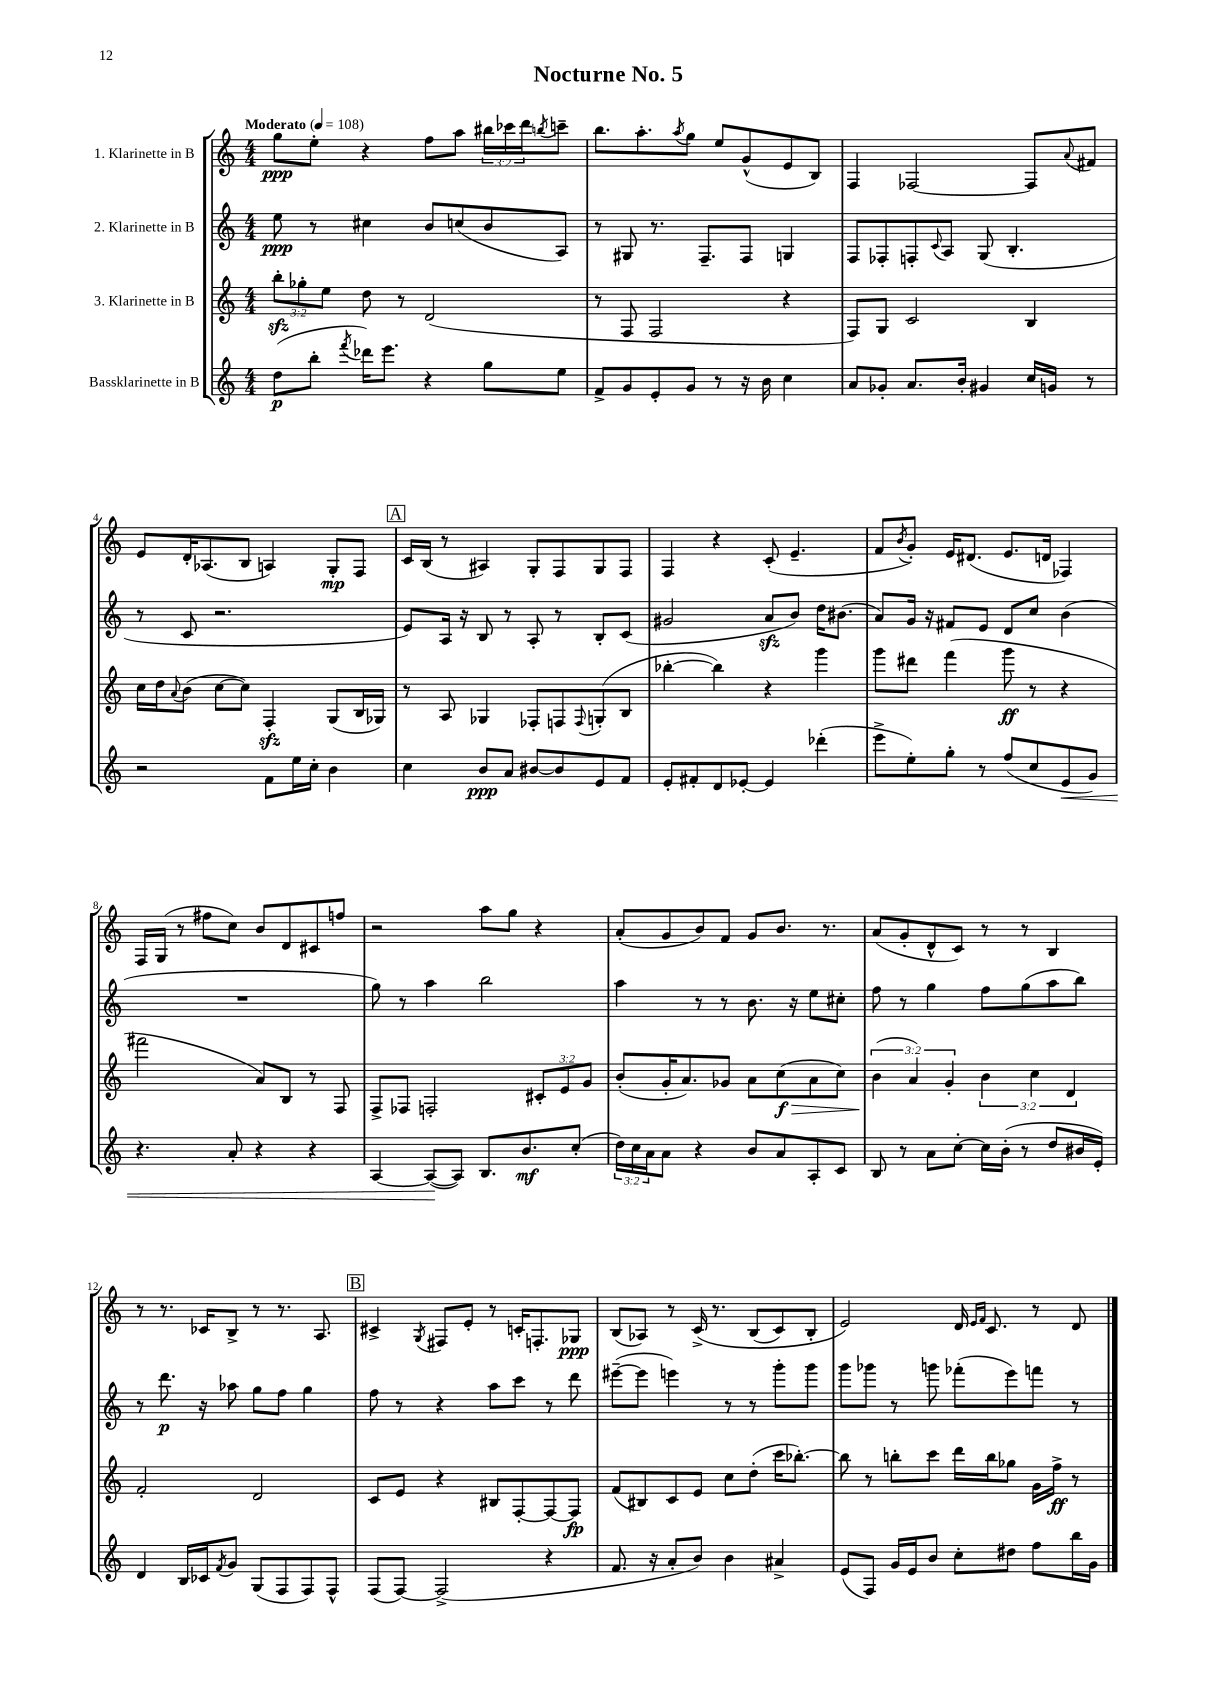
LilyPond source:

\header { title = "Nocturne No. 5" }
<<
\new StaffGroup <<
\new Staff = "s0" \with { instrumentName = "1. Klarinette in B" } {
    \clef treble \key c \major \numericTimeSignature \time 4/4 \override Staff.TupletNumber.text = #tuplet-number::calc-fraction-text \tempo "Moderato" 4 = 108
    g''8\ppp e''8-. r4 f''8 a''8 \tuplet 3/2 { bis''16 ces'''16 d'''16 } \acciaccatura { b''8 } c'''8-- |
    b''8. a''8.-. \acciaccatura { a''8 } g''8 e''8 g'8-^( e'8 b8) |
    f4 fes2~ fes8 \appoggiatura { a'8 } fis'8 |
    e'8 d'16-. aes8.( b8 a4) g8-.\mp f8 |
    \mark \markup { \box "A" } c'16 b16( r8 ais4) g8-. f8 g8 f8 |
    f4 r4 c'8-.( e'4.-- |
    f'8 \acciaccatura { b'8 } g'8-.) e'16 dis'8.( e'8. d'16 fes4) |
    f16 g16( r8 fis''8 c''8) b'8 d'8 cis'8 f''8 |
    r2 a''8 g''8 r4 |
    a'8-.( g'8 b'8) f'8 g'8 b'8. r8. |
    a'8( g'8-. d'8-^ c'8) r8 r8 b4 |
    r8 r8. ces'16 b8-> r8 r8. a8. |
    \mark \markup { \box "B" } cis'4-> \acciaccatura { g8 } fis8 e'8-. r8 c'16-. f8.-. ges8\ppp |
    b8( aes8) r8 c'16->\( r8. b8( c'8) b8-. |
    e'2\) d'16 \grace { e'16 f'16 } c'8. r8 d'8 \bar "|." |
}
\new Staff = "s1" \with { instrumentName = "2. Klarinette in B" } {
    \clef treble \key c \major \numericTimeSignature \time 4/4
    e''8\ppp r8 cis''4 b'8 c''8( b'8 a8) |
    r8 gis8 r8. f8.-- f8 g4 |
    f8 fes8-. f8-. \appoggiatura { c'8 } a8 g8( b4.-. |
    r8 c'8 r2. |
    \mark \markup { \box "A" } e'8) a16 r16 b8 r8 a8-. r8 b8-. c'8( |
    gis'2 a'8\sfz b'8) d''16 bis'8.( |
    a'8) g'16 r16 fis'8 e'8 d'8 c''8 b'4( |
    R1 |
    g''8) r8 a''4 b''2 |
    a''4 r8 r8 b'8. r16 e''8 cis''8-. |
    f''8 r8 g''4 f''8 g''8( a''8 b''8) |
    r8 d'''8.\p r16 aes''8 g''8 f''8 g''4 |
    \mark \markup { \box "B" } f''8 r8 r4 a''8 c'''8 r8 d'''8 |
    eis'''8~--( eis'''8 e'''4) r8 r8 g'''8-. g'''8 |
    g'''8 ges'''8 r8 g'''8 fes'''8-.( e'''8) f'''8 r8 \bar "|." |
}
\new Staff = "s2" \with { instrumentName = "3. Klarinette in B" } {
    \clef treble \key c \major \numericTimeSignature \time 4/4 \override Staff.TupletNumber.text = #tuplet-number::calc-fraction-text
    \tuplet 3/2 { b''8-.\sfz ges''8-. e''8 } d''8 r8 d'2( |
    r8 f8 f2 r4 |
    f8) g8 c'2 b4 |
    c''16 d''16 \appoggiatura { a'8 } b'8( c''8~ c''8) f4-.\sfz g8( b16 ges16) |
    \mark \markup { \box "A" } r8 a8 ges4 fes8-. f8 \appoggiatura { f8 } g8-.( b8 |
    bes''4~-. bes''4) r4 g'''4 |
    g'''8 dis'''8 f'''4( g'''8\ff r8 r4 |
    fis'''2 a'8) b8 r8 f8 |
    f8-> fes8 f2-. \tuplet 3/2 { cis'8-. e'8 g'8 } |
    b'8-.( g'16-. a'8.) ges'8 a'8 c''8\f\>( a'8 c''8) |
    \tuplet 3/2 { b'4\!( a'4) g'4-. } \tuplet 3/2 { b'4 c''4 d'4 } |
    f'2-. d'2 |
    \mark \markup { \box "B" } c'8 e'8 r4 bis8 f8~-. f8~ f8\fp |
    f'8( bis8) c'8 e'8 c''8 d''8-.( c'''16 bes''8.~-.) |
    bes''8 r8 b''8-. c'''8 d'''16 b''16 ges''8 g'16 f''16->\ff r8 \bar "|." |
}
\new Staff = "s3" \with { instrumentName = "Bassklarinette in B" } {
    \clef treble \key c \major \numericTimeSignature \time 4/4 \override Staff.TupletNumber.text = #tuplet-number::calc-fraction-text
    d''8\p( b''8-. \acciaccatura { f'''8 } des'''16) e'''8. r4 g''8 e''8 |
    f'8-> g'8 e'8-. g'8 r8 r16 b'16 c''4 |
    a'8 ges'8-. a'8. b'16-. gis'4 c''16 g'16 r8 |
    r2 f'8 e''16 c''16-. b'4 |
    \mark \markup { \box "A" } c''4 b'8\ppp a'8 bis'8~ bis'8 e'8 f'8 |
    e'8-. fis'8-. d'8 ees'8~-. ees'4 des'''4-.( |
    e'''8-> e''8-.) g''8-. r8 f''8( c''8 e'8\< g'8) |
    r4. a'8-. r4 r4 |
    a4~ a8~\!( a8) b8. b'8.\mf c''8-.( |
    \tuplet 3/2 { d''16) c''16 a'16 } a'8 r4 b'8 a'8 a8-. c'8 |
    b8 r8 a'8 c''8~-. c''16 b'16-.( r8 d''8 bis'16 e'16-.) |
    d'4 b16 ces'16 \acciaccatura { f'8 } g'8 g8( f8 f8) f8-^ |
    \mark \markup { \box "B" } f8( f8~) f2->( r4 |
    f'8. r16 a'8-. b'8) b'4 ais'4-> |
    e'8( f8) g'16 e'16 b'8 c''8-. dis''8 f''8 b''16 g'16 \bar "|." |
}
>>
>>
